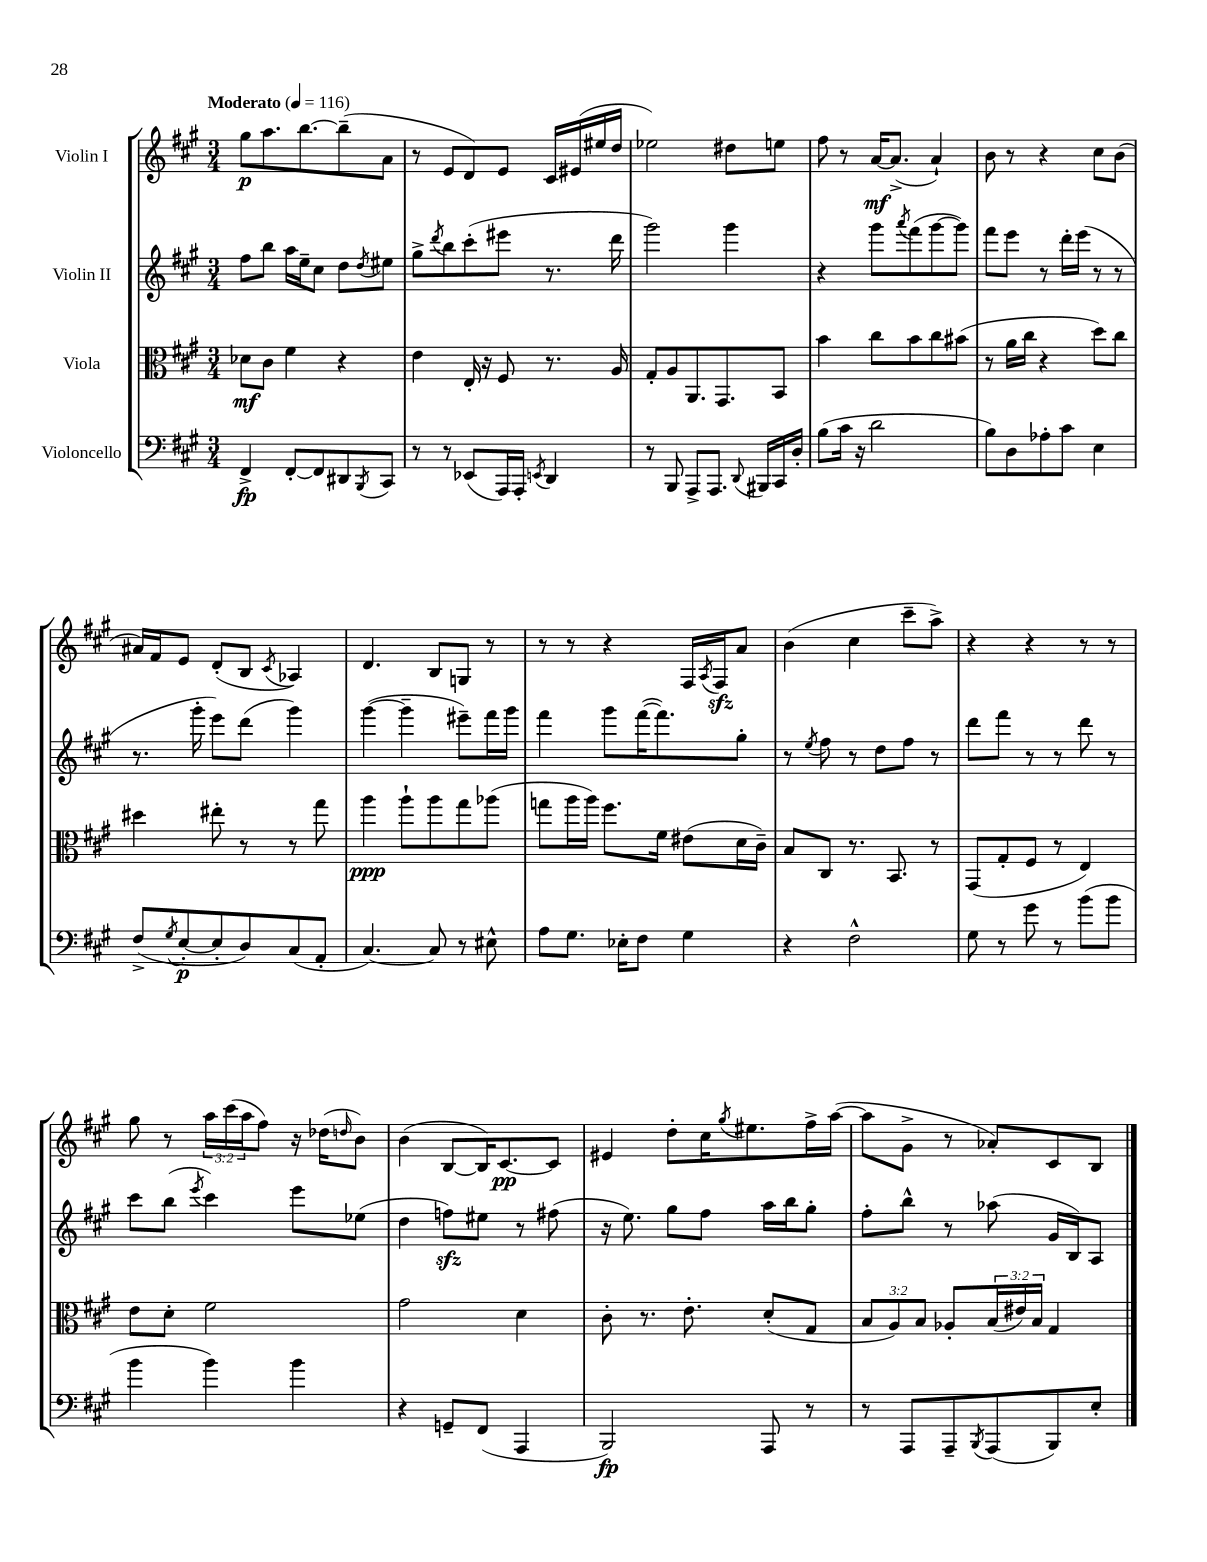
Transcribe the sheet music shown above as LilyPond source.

<<
\new StaffGroup <<
\new Staff = "s0" \with { instrumentName = "Violin I" } {
    \clef treble \key a \major \numericTimeSignature \time 3/4 \override Staff.TupletNumber.text = #tuplet-number::calc-fraction-text \tempo "Moderato" 4 = 116
    gis''8\p a''8. b''8.~ b''8--( a'8 |
    r8 e'8 d'8) e'8 cis'16 eis'16( eis''16 d''16 |
    ees''2) dis''8 e''8 |
    fis''8 r8 a'16~\mf a'8.->( a'4-!) |
    b'8 r8 r4 cis''8 b'8( |
    ais'16) fis'16 e'8 d'8-.( b8 \acciaccatura { cis'8 } aes4) |
    d'4. b8 g8 r8 |
    r8 r8 r4 fis16 \acciaccatura { a8 } fis16\sfz a'8 |
    b'4( cis''4 cis'''8-- a''8->) |
    r4 r4 r8 r8 |
    gis''8 r8 \tuplet 3/2 { a''16 cis'''16( a''16 } fis''8) r16 des''16( \grace { d''16 } b'8) |
    b'4( b8~ b16) cis'8.~\pp cis'8 |
    eis'4 d''8-. cis''16 \acciaccatura { gis''8 } eis''8. fis''16-> a''16~( |
    a''8 gis'8-> r8 aes'8-.) cis'8 b8 \bar "|." |
}
\new Staff = "s1" \with { instrumentName = "Violin II" } {
    \clef treble \key a \major \numericTimeSignature \time 3/4
    fis''8 b''8 a''16 e''16-- cis''8 d''8 \acciaccatura { d''8 } eis''8 |
    gis''8-> \acciaccatura { d'''8 } b''8 cis'''8-.( eis'''8 r8. d'''16 |
    gis'''2) gis'''4 |
    r4 gis'''8 \acciaccatura { a'''8 } fis'''8( gis'''8~ gis'''8) |
    fis'''8 e'''8 r8 d'''16-. e'''16( r8 r8 |
    r8. gis'''16-. e'''8) d'''8( gis'''4) |
    gis'''4~( gis'''4-- eis'''8--) fis'''16 gis'''16 |
    fis'''4 gis'''8 fis'''16~( fis'''8.) gis''8-. |
    r8 \acciaccatura { e''8 } fis''8 r8 d''8 fis''8 r8 |
    d'''8 fis'''8 r8 r8 d'''8 r8 |
    cis'''8 b''8( \acciaccatura { e'''8 } cis'''4) e'''8 ees''8( |
    d''4 f''8\sfz) eis''8 r8 fis''8( |
    r16 e''8.) gis''8 fis''8 a''16 b''16 gis''8-. |
    fis''8-. b''8-^ r8 aes''8( gis'16 b16) a8 \bar "|." |
}
\new Staff = "s2" \with { instrumentName = "Viola" } {
    \clef alto \key a \major \numericTimeSignature \time 3/4 \override Staff.TupletNumber.text = #tuplet-number::calc-fraction-text
    des'8\mf cis'8 fis'4 r4 |
    e'4 e16-. r16 fis8 r8. a16 |
    gis8-. a8 a,8. gis,8. b,8 |
    b'4 cis''8 b'8 cis''8 bis'8( |
    r8 a'16 cis''16 r4 d''8) cis''8 |
    dis''4 eis''8-. r8 r8 gis''8 |
    a''4\ppp a''8-! a''8 gis''8 aes''8( |
    g''8 a''16 a''16) fis''8. fis'16 eis'8( d'16 cis'16--) |
    b8 cis8 r8. b,8. r8 |
    gis,8( gis8-. fis8 r8 e4) |
    e'8 d'8-. fis'2 |
    gis'2 d'4 |
    cis'8-. r8. e'8.-. d'8-.( gis8 |
    \tuplet 3/2 { b8 a8) b8 } aes8-. \tuplet 3/2 { b16( eis'16) b16 } gis4 \bar "|." |
}
\new Staff = "s3" \with { instrumentName = "Violoncello" } {
    \clef bass \key a \major \numericTimeSignature \time 3/4
    fis,4->\fp fis,8~-. fis,8 dis,8 \acciaccatura { b,,8 } cis,8 |
    r8 r8 ees,8( a,,16) a,,16-. \acciaccatura { e,8 } d,4 |
    r8 b,,8 a,,8-> a,,8. \appoggiatura { d,8 } bis,,16 cis,16 d16-. |
    b8( cis'16 r16 d'2 |
    b8) d8 aes8-. cis'8 e4 |
    fis8->( \acciaccatura { gis8 } e8~-.\p e8-. d8) cis8( a,8-. |
    cis4.~) cis8 r8 eis8-^ |
    a8 gis8. ees16-. fis8 gis4 |
    r4 fis2-^ |
    gis8 r8 gis'8 r8 b'8( b'8 |
    b'4 b'4) b'4 |
    r4 g,8-- fis,8( a,,4 |
    b,,2\fp) a,,8 r8 |
    r8 a,,8 a,,8-- \acciaccatura { b,,8 } a,,8( b,,8) e8-. \bar "|." |
}
>>
>>
\layout { \context { \Score \remove "Bar_number_engraver" } }
